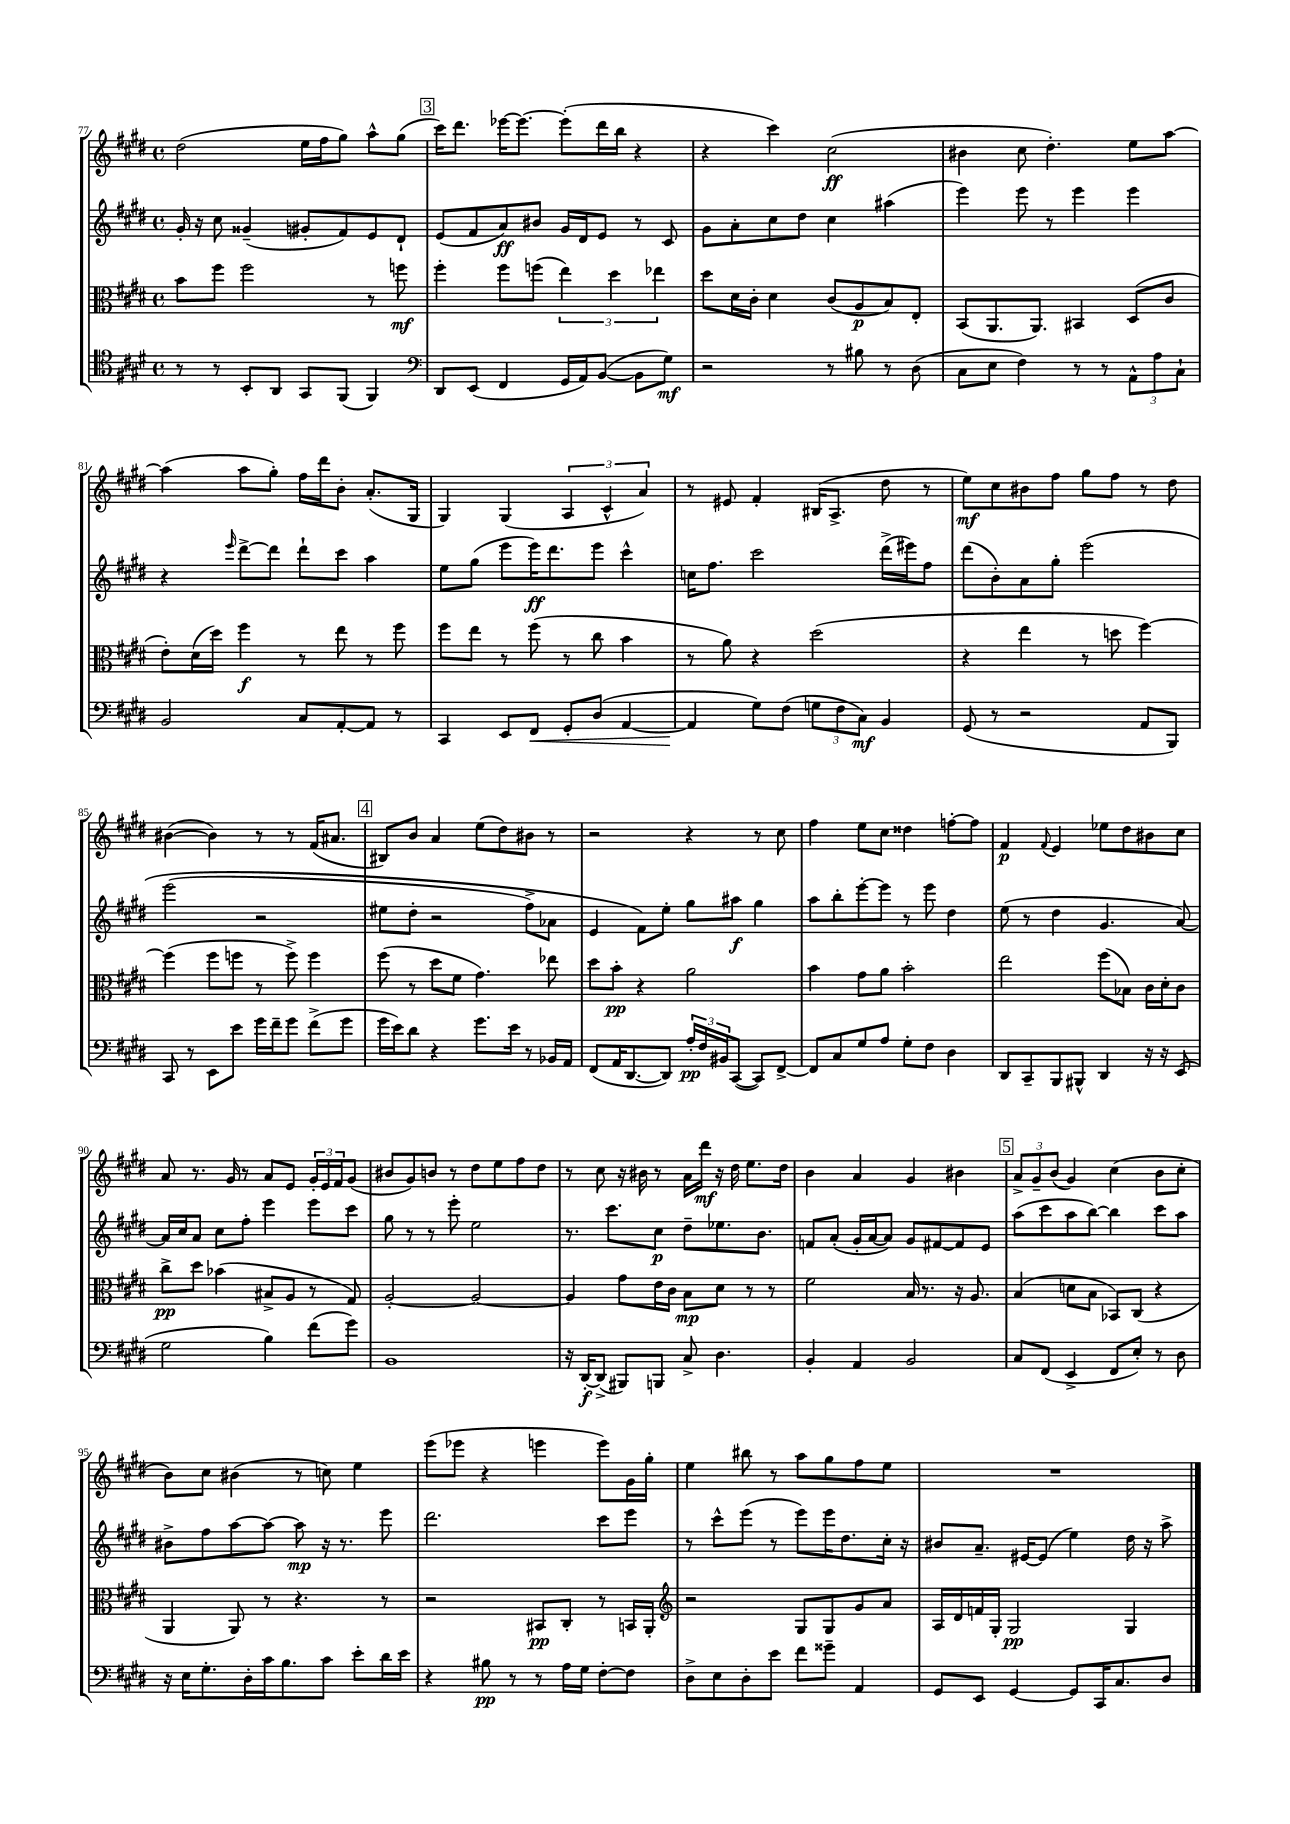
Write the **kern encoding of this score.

**kern	**kern	**kern	**kern
*staff4	*staff3	*staff2	*staff1
*clefC4	*clefC3	*clefG2	*clefG2
*k[f#c#g#d#]	*k[f#c#g#d#]	*k[f#c#g#d#]	*k[f#c#g#d#]
*M4/4	*M4/4	*M4/4	*M4/4
*met(c)	*met(c)	*met(c)	*met(c)
8r	8b\L	16g#'/	(2dd#\
.	.	16r	.
8r	8ff#\J	8cc#\	.
8BB'/L	2ff#\	(4g##~/	.
8AA/J	.	.	.
8GG#/L	.	8g#'/L	16ee\LL
.	.	.	16ff#\J
(8FF#/J	.	8f#/)	8gg#\J)
4FF#/)	8r	8e/	8aa^^\L
.	8ff\	8d#`/J	(8gg#\J
=	=	=	=
*clefF4	*	*	*
8DD#/L	4ff#'\	(8e/L	16ccc#\LK)
.	.	.	8.ddd#\J
(8EE/J	.	8f#/	.
4FF#/	8ff#\L	8a/)	[16eee-\LK
.	.	.	8.eee-\_J
.	(8ff\J	8b#/J	.
16GG#/LL	6ee\)	16g#/LL	(8eee-'\]L
16AA/J)	.	16d#/J	.
([8BB/J	.	8e/J	16ddd#\L
.	6dd#\	.	.
.	.	.	16bb\JJ
8BB\]L	.	8r	4r
.	6ee-\	.	.
8G#\J)	.	8c#/	.
=	=	=	=
2r	8dd#\L	8g#\L	4r
.	16d#\L	8a'\	.
.	16c#'\JJ	.	.
.	4d#\	8cc#\	4ccc#\)
.	.	8dd#\J	.
8r	(8c#/L	4cc#\	(2cc#\
8B#\	8A/	.	.
8r	8B/)	(4aa#\	.
(8D#\	8E'/J	.	.
=	=	=	=
8C#\L	(8BB/L	4eee\)	4b#\
8E\J	8.AA/	.	.
4F#\)	.	8eee\	8cc#\
.	8.AA/J)	.	.
.	.	8r	4.dd#'\)
8r	4BB#/	4eee\	.
8r	.	.	.
12AA^^\L	(8D#/L	4eee\	8ee\L
12A\	.	.	.
.	8c#/J	.	[8aa\J
12C#`\J	.	.	.
=	=	=	=
2BB/	8e'\L)	4r	(4aa\]
.	(16d#\L	.	.
.	16dd#\JJ)	.	.
.	.	16qqeee/	.
.	4ff#\	[8ddd#^\L	8aa\L
.	.	8ddd#\]J	8gg#'\J)
8C#/L	8r	8ddd#`\L	16ff#\LL
.	.	.	16ddd#\J
[8AA'/	8ee\	8ccc#\J	8b'\J
8AA/]J	8r	4aa\	(8.a'/L
8r	8ff#\	.	.
.	.	.	16G#/Jk
=	=	=	=
4CC#/	8ff#\L	8ee\L	4G#/)
.	8ee\J	(8gg#\J	.
8EE/L	8r	8eee\L	(4G#/
8FF#/J	(8ff#\	16eee\K)	.
.	.	8.ddd#\	.
8GG#'/L	8r	.	6A/
(8D#/J	8cc#\	8eee\J	.
.	.	.	6c#^^/
[4AA/	4b\	4ccc#^^\	.
.	.	.	6a/)
=	=	=	=
4AA/]	8r	16cc\LK	8r
.	.	8.ff#\J	.
.	8a\)	.	8e#/
8G#\L)	4r	2ccc#\	4f#'/
(8F#\J	.	.	.
12G\L	(2dd#\	.	(16B#/LK
.	.	.	8.A^/J
12F#\	.	.	.
12C#\J)	.	.	.
4BB/	.	(16ddd#^\LL	8dd#\
.	.	16eee#\J)	.
.	.	8ff#\J	8r
=	=	=	=
(8GG#/	4r	(8ddd#\L	8ee\L)
8r	.	8b'\)	8cc#\
2r	4ee\	8a\	8b#\
.	.	8gg#'\J	8ff#\J
.	8r	&(2eee\	8gg#\L
.	8dd\	.	8ff#\J
8AA/L	[4ff#\)	.	8r
8BBB/J)	.	.	8dd#\
=	=	=	=
8CC#/	(4ff#\]	(2eee\	([4b#\
8r	.	.	.
8EE\L	8ff#\L	.	4b#\])
8e\J	8ff\J	.	.
16g#\LL	8r	2r	8r
16f#~\J	.	.	.
8g#\J	8ff^\)	.	8r
(8f#^\L	4ff\	.	(16f#/LK
.	.	.	8.a#/J
8g#\J	.	.	.
=	=	=	=
16g#\LL	(8ff#\	8ee#\L	8B#/L)
16e\J)	.	.	.
8d#\J	8r	8dd#'\J	8b/J
4r	8dd#\L	2r	4a/
.	8f#\J	.	.
8.g#\L	4.g#\)	.	(8ee\L
.	.	.	8dd#\)
16e\Jk	.	.	.
8r	.	8ff#^\L)	8b#\J
16BB-/LL	8ee-\	8a-\J	8r
16AA/JJ	.	.	.
=	=	=	=
(8FF#/L	8dd#\L	4e/	2r
16AA/K	8b'\J	.	.
[8.DD#/	.	.	.
.	4r	8f#\L&)	.
8DD#/]J)	.	8ee'\J	.
24A'/LL	2a\	8gg#\L	4r
24F#/	.	.	.
24BB#/J	.	.	.
([8CC#/J	.	8aa#\J	.
8CC#/]L)	.	4gg#\	8r
[8FF#^/J	.	.	8cc#\
=	=	=	=
8FF#/]L	4b\	8aa\L	4ff#\
8C#/	.	8bb'\	.
8G#/	8g#\L	[8eee'\	8ee\L
8A/J	8a\J	8eee\]J	8cc#\J
8G#'\L	2b'\	8r	4dd##\
8F#\J	.	8eee\	.
4D#\	.	4dd#\	[8ff'\L
.	.	.	8ff\]J
=	=	=	=
8DD#/L	2ee\	(8ee\	4f#/
8CC#~/	.	8r	.
.	.	.	8qqf#/
8BBB/	.	4dd#\	4e/
8BBB#^^/J	.	.	.
4DD#/	(8ff#\L	4.g#/	8ee-\L
.	8B-\J)	.	8dd#\
16r	16c#\LL	.	8b#\
16r	16d#'\J	.	.
(8EE/	8c#\J	[8a/)	8cc#\J
=	=	=	=
2G#\	8cc#^\L	16a/]LL	8a/
.	.	16cc#/J	.
.	8dd#\J	8a/J	8.r
.	(4b-\	8cc#\L	.
.	.	.	16g#/
.	.	8ff#'\J	8r
4B\)	8B#^/L	4eee\	8a/L
.	8A/J	.	8e/J
(8f#\L	8r	8eee\L	24g#'/LL
.	.	.	24e/
.	.	.	24f#/J
8g#\J)	8G#/)	8ccc#\J	(8g#/J
=	=	=	=
1BB	[2A'/	8gg#\	8b#/L
.	.	8r	8g#/)
.	.	8r	8b/J
.	.	8eee'\	8r
.	2A/_	2ee\	8dd#\L
.	.	.	8ee\
.	.	.	8ff#\
.	.	.	8dd#\J
=	=	=	=
16r	4A/]	8.r	8r
[16DD#'/LK	.	.	.
(8DD#^/]J	.	.	8cc#\
.	.	8.ccc#\L	.
8BBB#/L)	8g#\L	.	16r
.	.	.	16b#\
8BBB/J	16e\L	8cc#\J	8r
.	16c#\JJ	.	.
8C#^/	8B\L	8dd#~\L	16a\LL
.	.	.	16ddd#\JJ
4.D#\	8d#\J	8.ee-\	16r
.	.	.	16dd#\
.	8r	.	8.ee\L
.	.	8.b\J	.
.	8r	.	.
.	.	.	16dd#\Jk
=	=	=	=
4BB'/	2f#\	8f/L	4b\
.	.	(8a'/J	.
4AA/	.	16g#'/LL	4a/
.	.	[16a/J	.
.	.	8a/]J)	.
2BB/	16B/	8g#/L	4g#/
.	8.r	.	.
.	.	[8f#/	.
.	16r	8f#/]	4b#\
.	8.A/	.	.
.	.	8e/J	.
=	=	=	=
8C#/L	(4B/	(8aa\L	12a^/L
.	.	.	12g#~/
(8FF#/J	.	8ccc#\	.
.	.	.	(12b/J
4EE^/	8d\L	8aa\	4g#/)
.	8B\J	[8bb\J)	.
8FF#/L	8BB-/L)	4bb\]	(4cc#\
8E'/J)	(8C#/J	.	.
8r	4r	8ccc#\L	8b\L
8D#\	.	8aa\J	8cc#'\J
=	=	=	=
16r	4AA/	8b#^\L	8b\L)
16E\LK	.	.	.
8.G#'\	.	8ff#\	8cc#\J
.	8AA/)	[8aa\	(4b#\
16D#'\L	.	.	.
16c#\J	8r	8aa\_J	.
8.B\	.	.	.
.	4.r	8aa\]	8r
8c#\J	.	16r	8cc\)
.	.	8.r	.
8e'\L	.	.	4ee\
16d#\L	8r	8eee\	.
16e\JJ	.	.	.
=	=	=	=
4r	2r	2.ddd#\	(8eee\L
.	.	.	8eee-\J
8B#\	.	.	4r
8r	.	.	.
8r	8BB#/L	.	4eee\
16A\LL	8C#'/J	.	.
16G#\JJ	.	.	.
[8F#'\L	8r	8ccc#\L	8eee\L)
8F#\]J	16BB/LL	8eee\J	16g#\L
.	16AA'/JJ	.	16gg#'\JJ
=	=	=	=
*	*clefG2	*	*
8D#^\L	2r	8r	4ee\
8E\	.	8ccc#^^\L	.
8D#'\	.	(8eee\J	8bb#\
8e\J	.	8r	8r
8f#\L	8G#/L	8eee\L)	8aa\L
8g##~\J	8G#/	16eee\K	8gg#\
.	.	8.dd#\	.
4AA/	8g#/	.	8ff#\
.	8a/J	16cc#'\Jk	8ee\J
.	.	16r	.
=	=	=	=
8GG#/L	16A/LL	8b#/L	1r
.	16d#/	.	.
8EE/J	16f/	8.a~/J	.
.	16G#'/JJ	.	.
[4GG#/	2G#/	.	.
.	.	[16e#/LK	.
.	.	(8e#/]J	.
8GG#/]L	.	4ee\)	.
16CC#/K	.	.	.
8.C#/	.	.	.
.	4G#/	16dd#\	.
.	.	16r	.
8D#/J	.	8aa^\	.
==	==	==	==
*-	*-	*-	*-
